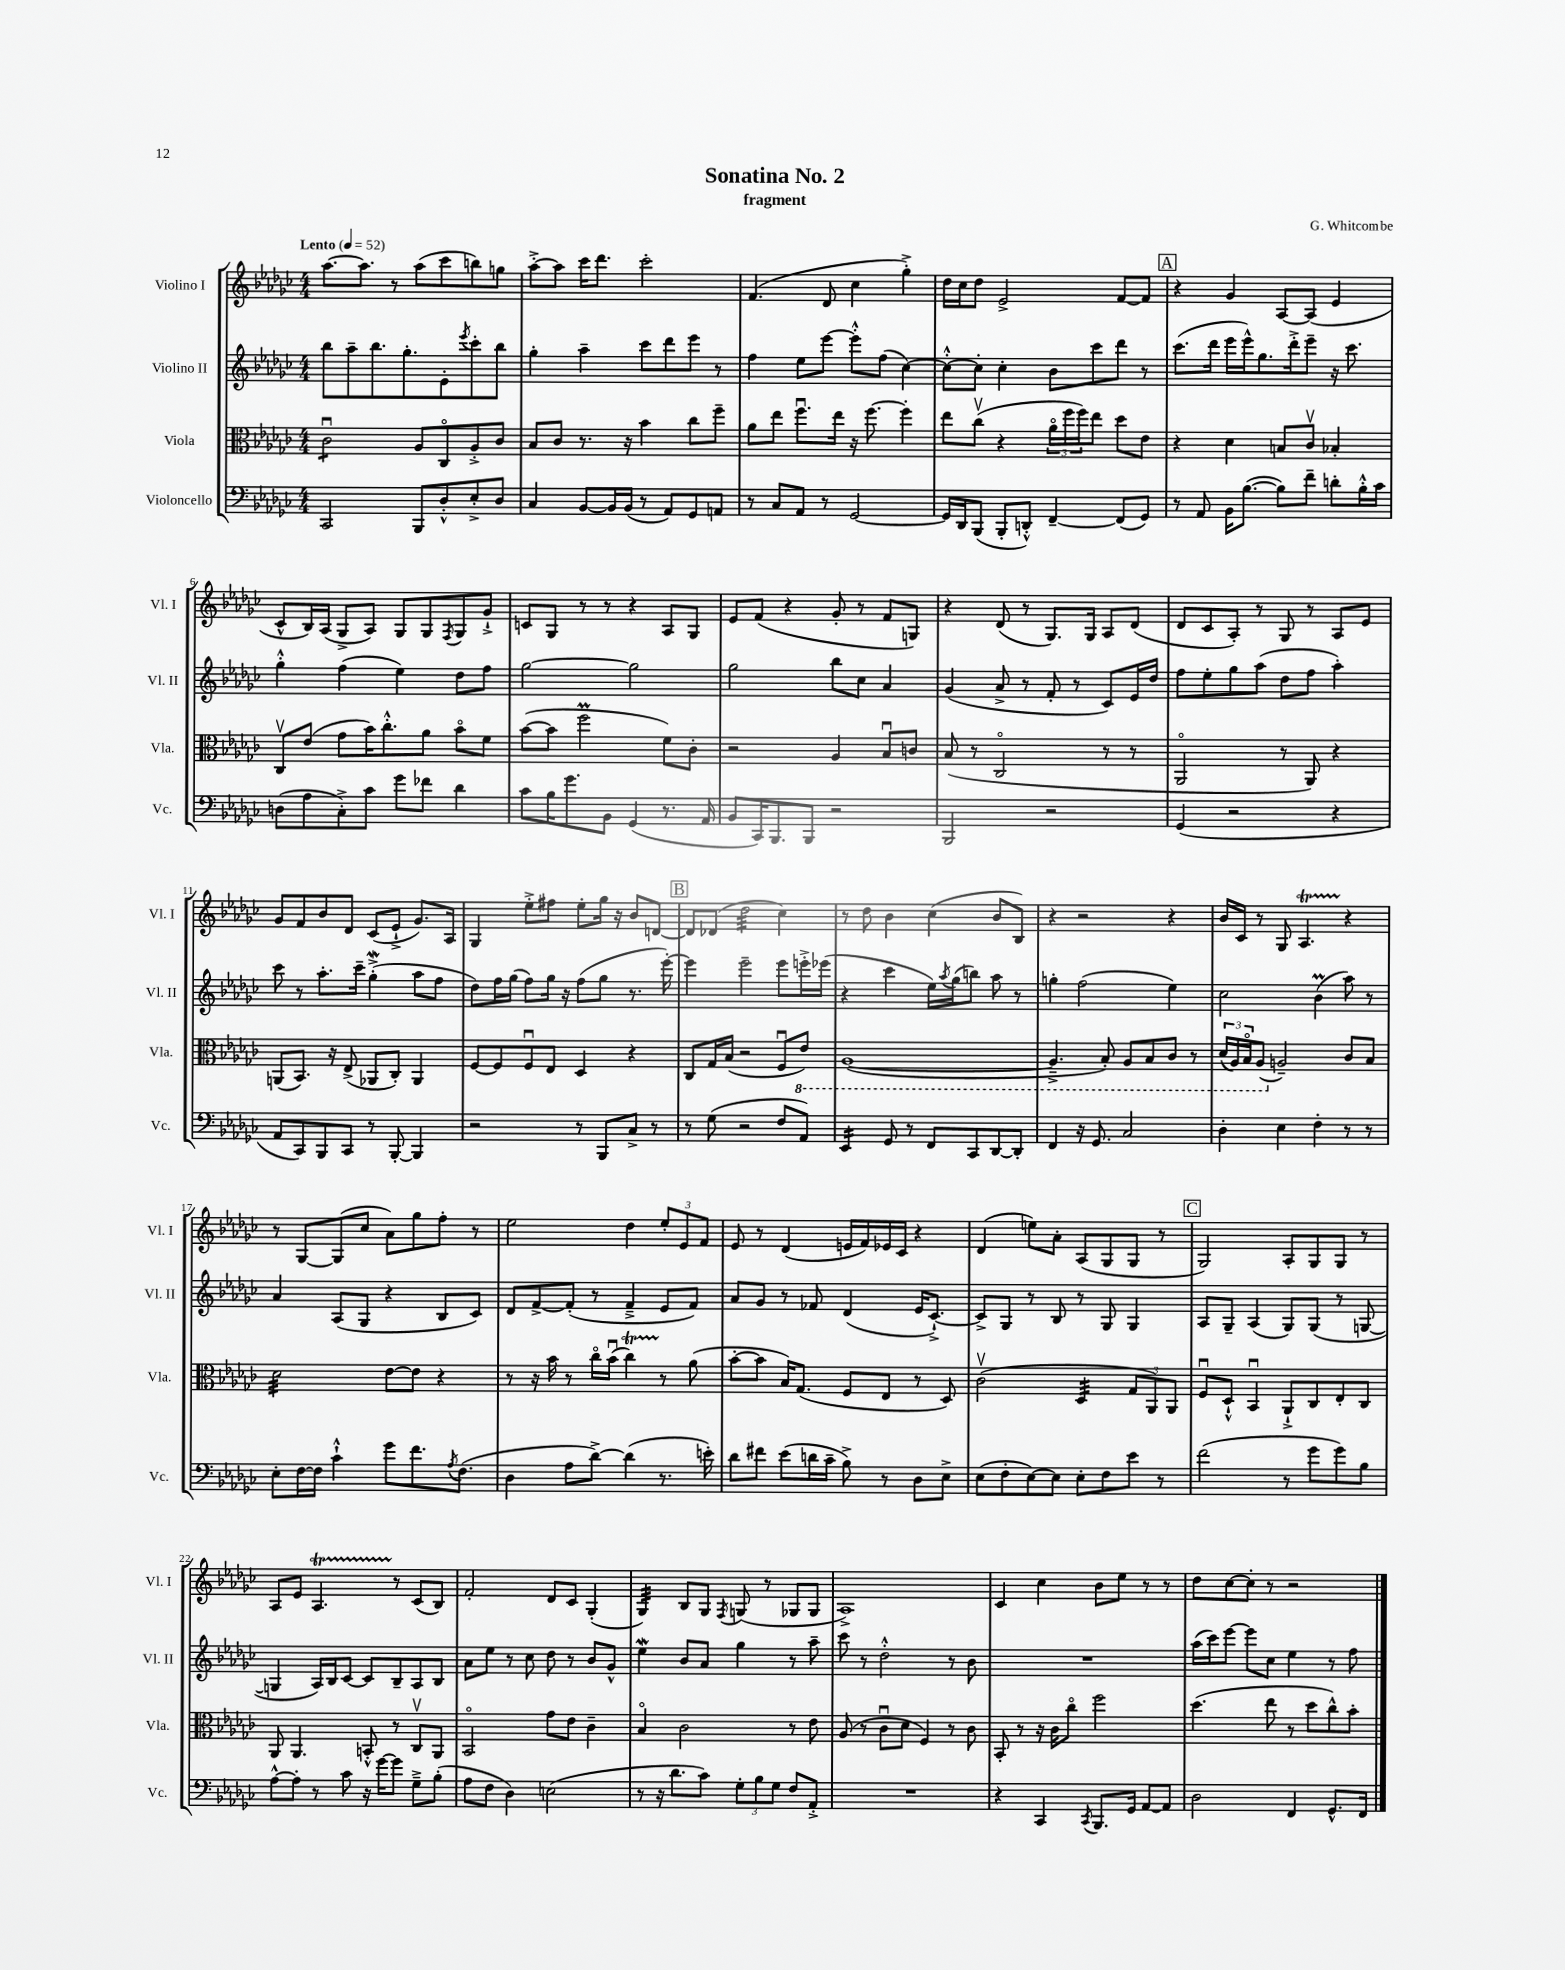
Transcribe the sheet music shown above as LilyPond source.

\header { title = "Sonatina No. 2" composer = "G. Whitcombe" subtitle = "fragment" }
<<
\new StaffGroup <<
\new Staff = "s0" \with { instrumentName = "Violino I" shortInstrumentName = "Vl. I" } {
    \clef treble \key ges \major \numericTimeSignature \time 4/4 \tempo "Lento" 4 = 52
    aes''8.~ aes''8. r8 aes''8( ces'''8 b''8) g''8 |
    aes''8~-.-> aes''8 ces'''16 des'''8. ces'''2-. |
    f'4.( des'8 ces''4 ges''4-.->) |
    des''16 ces''16 des''8 ees'2-> f'8~ f'8 |
    \mark \markup { \box "A" } r4 ges'4 aes8~ aes8( ees'4 |
    ces'8-^ bes16) aes16( ges8-> aes8) ges8 ges8 \acciaccatura { f8 } ges8 ges'8-!-> |
    c'8 ges8 r8 r8 r4 aes8 ges8 |
    ees'8 f'8( r4 ges'8-. r8 f'8 g8) |
    r4 des'8( r8 ges8.) ges16 aes8 des'8( |
    des'8 ces'8 aes8-.) r8 ges8 r8 aes8 ees'8 |
    ges'8 f'8 bes'8 des'8 ces'8( ees'8-!-> ges'8.) aes16 |
    ges4 ees''8-.-> fis''8 ees''8-. ges''16 r16 bes'8 d'8~ |
    \mark \markup { \box "B" } d'8 des'8( des''2:32 ces''4) |
    r8 des''8 bes'4 ces''4( bes'8 bes8) |
    r4 r2 r4 |
    bes'16 ces'16 r8 ges8 aes4.\startTrillSpan r4\stopTrillSpan |
    r8 ges8~ ges8( ces''8 aes'8) ges''8 f''8-. r8 |
    ees''2 des''4 \tuplet 3/2 { ees''8-. ees'8 f'8 } |
    ees'8 r8 des'4( e'16 f'16) ees'16 ces'16 r4 |
    des'4( e''8) aes'8-. aes8( ges8 ges8 r8 |
    \mark \markup { \box "C" } ges2) aes8-. ges8 ges8 r8 |
    aes8 ees'8 aes4.\startTrillSpan r8\stopTrillSpan ces'8( bes8) |
    f'2-. des'8 ces'8 ges4-.( |
    ges4:32) bes8 ges8 \acciaccatura { f8 } g8( r8 ges8 ges8 |
    aes1->) |
    ces'4 ces''4 bes'8 ees''8 r8 r8 |
    des''8 ces''8~ ces''8-. r8 r2 \bar "|." |
}
\new Staff = "s1" \with { instrumentName = "Violino II" shortInstrumentName = "Vl. II" } {
    \clef treble \key ges \major \numericTimeSignature \time 4/4
    bes''8 aes''8-- bes''8. ges''8.-. ees'8-. \acciaccatura { ees'''8 } ces'''8-. bes''8 |
    ges''4-. aes''4-- ces'''8 des'''8 ees'''8 r8 |
    f''4 ees''8 ees'''8~ ees'''8-.-^ f''8( ces''4~) |
    ces''8~-.-^ ces''8-. ces''4-. bes'8 ces'''8 des'''8 r8 |
    \mark \markup { \box "A" } ces'''8.( des'''16 ees'''16 ees'''16-^) ges''8. des'''16-.-> ees'''8-- r16 ces'''8. |
    ges''4-.-^ f''4( ees''4) des''8 f''8 |
    ges''2~ ges''2 |
    ges''2 bes''8 ces''8 aes'4 |
    ges'4( aes'8-> r8 f'8-. r8 ces'8) ees'16 des''16 |
    f''8 ees''8-. ges''8 aes''8( des''8 f''8 aes''4-.) |
    ces'''8 r8 aes''8.-. ces'''16-- ges''4-.->\mordent( aes''8 f''8 |
    des''8) f''16 ges''16( f''8) ges''16 r16 f''8( ges''8 r8. ees'''16~-.) |
    \mark \markup { \box "B" } ees'''4 ees'''2-- ees'''8 e'''16-.-> ees'''16( |
    r4 ces'''4 ees''16) \acciaccatura { aes''8 } ges''16( b''8) aes''8 r8 |
    g''4-. f''2( ees''4) |
    ces''2 bes'4\prall( aes''8) r8 |
    aes'4 aes8( ges8 r4 bes8 ces'8) |
    des'8 f'8~-> f'8-.( r8 f'4---> ees'8 f'8) |
    aes'8 ges'8 r8 fes'8 des'4( ees'16 ces'8.~-!->) |
    ces'8-> ges8 r8 bes8 r8 ges8 ges4 |
    \mark \markup { \box "C" } aes8 ges8-- aes4( ges8) ges8( r8 g8~ |
    g4 aes16) bes16 ces'8~ ces'8 bes8-- aes8 bes8 |
    aes'8 ees''8 r8 ces''8 des''8 r8 bes'8 ges'8-^ |
    ees''4\mordent bes'8 aes'8 ges''4 r8 aes''8-- |
    ces'''8 r8 des''2-.-^ r8 bes'8 |
    R1 |
    aes''16( ces'''16) ees'''8~ ees'''8 ces''8 ees''4 r8 f''8 \bar "|." |
}
\new Staff = "s2" \with { instrumentName = "Viola" shortInstrumentName = "Vla." } {
    \clef alto \key ges \major \numericTimeSignature \time 4/4
    ces'2:8\downbow aes8 ces8\flageolet aes8-.-> ces'8 |
    bes8 ces'8 r8. r16 bes'4 ces''8 f''8-- |
    aes'8 ees''8 f''8.\downbow ees''16 r16 f''8.~ f''4-. |
    ees''8 ces''8\upbow( r4 \tuplet 3/2 { aes'16\flageolet f''16 f''16) } ees''8 des''8 ees'8 |
    \mark \markup { \box "A" } r4 des'4 b8 ces'8\upbow bes4-. |
    ces8\upbow ees'8( ges'8 bes'16) ces''8.-.-^ aes'8 bes'8\flageolet f'8 |
    bes'8~( bes'8 f''2\prall f'8) ces'8-. |
    r2 aes4 bes8\downbow c'8 |
    bes8( r8 ces2\flageolet r8 r8 |
    aes,2\flageolet r8 aes,8) r4 |
    a,8( bes,8.) r16 ees8->( aes,8 ces8-.) aes,4 |
    f8~ f8 f8\downbow ees8 des4 r4 |
    \mark \markup { \box "B" } ces8 ges16 bes16( r2 f8\downbow \ottava #-1 ees8) |
    aes,1~( |
    aes,4.---> bes,8-.) aes,8 bes,8 ces8 r8 |
    \tuplet 3/2 { des16( aes,16) bes,16\flageolet } aes,8( \ottava #0 a2--) ces'8 bes8 |
    des'2:32 ees'8~ ees'8 r4 |
    r8 r16 bes'16 r8 ces''16\flageolet bes'16\downbow( ces''4\startTrillSpan) r8\stopTrillSpan aes'8( |
    bes'8~-. bes'8 bes16) ges8.( f8 ees8 r8 des8) |
    ces'2\upbow( des4:32 \tuplet 3/2 { ges8 aes,8) aes,8 } |
    \mark \markup { \box "C" } f8\downbow des8-!-^ bes,4\downbow aes,8-!-> ces8 ees8-. ces8 |
    aes,8 aes,4. b,8-.-^ r8 ces8\upbow aes,8 |
    bes,2\flageolet ges'8 ees'8 ces'4-- |
    bes4\flageolet ces'2 r8 ees'8 |
    aes8( r8 ces'8\downbow des'8 f4) r8 ces'8 |
    bes,8-. r8 r16 ces'16 ces''8\flageolet f''2 |
    des''4.( ees''8 r8 des''8 ces''8-^) bes'8-. \bar "|." |
}
\new Staff = "s3" \with { instrumentName = "Violoncello" shortInstrumentName = "Vc." } {
    \clef bass \key ges \major \numericTimeSignature \time 4/4
    ces,2 bes,,8 des8-.-^ ees8-.-> des8 |
    ces4 bes,8~ bes,16 bes,16( r8 aes,8) ges,8 a,8 |
    r8 ces8 aes,8 r8 ges,2~ |
    ges,16 des,16 bes,,8( bes,,8-. d,8-.-^) f,4~-- f,8( ges,8) |
    \mark \markup { \box "A" } r8 aes,8 bes,16 bes8.~( bes8) f'8-- d'8-. bes16-.-^ ces'16 |
    d8( aes8 ces8-.->) ces'8 ges'8 fes'8 des'4 |
    ces'8 bes16 ges'8. bes,8 ges,4( r8. aes,16 |
    bes,8 ces,16) bes,,8. bes,,8 r2 |
    bes,,2 r2 |
    ges,4( r2 r4 |
    aes,8 ces,8) bes,,8 ces,8 r8 bes,,8~-. bes,,4 |
    r2 r8 bes,,8 ces8-> r8 |
    \mark \markup { \box "B" } r8 ges8( r2 f8 aes,8) |
    ees,4:16 ges,8 r8 f,8 ces,8 des,8~ des,8-. |
    f,4 r16 ges,8. ces2 |
    des4-. ees4 f4-. r8 r8 |
    ees8-. f16~ f16 ces'4-!-^ ges'8 f'8. \acciaccatura { aes8 } f8.( |
    des4 aes8 des'8~->) des'4( r8. e'16-.) |
    des'8 fis'8 ees'8( d'16 ces'16-- bes8->) r8 des8 ees8-> |
    ees8( f8-. ees8~) ees8 ees8-. f8 ees'8 r8 |
    \mark \markup { \box "C" } f'2( r8 ges'8 ges'8) bes8 |
    aes8~-^ aes8-. r8 ces'8 r16 ges'16~ ges'8 ges8---> bes8-.( |
    aes8 f8 des4) e2( |
    r8 r16 des'8. ces'8) \tuplet 3/2 { ges8-. bes8 ges8 } f8 aes,8-.-> |
    R1 |
    r4 ces,4 \acciaccatura { ces,8 } bes,,8. ges,16 aes,8~ aes,8 |
    des2 f,4 ges,8.-^ f,16 \bar "|." |
}
>>
>>
